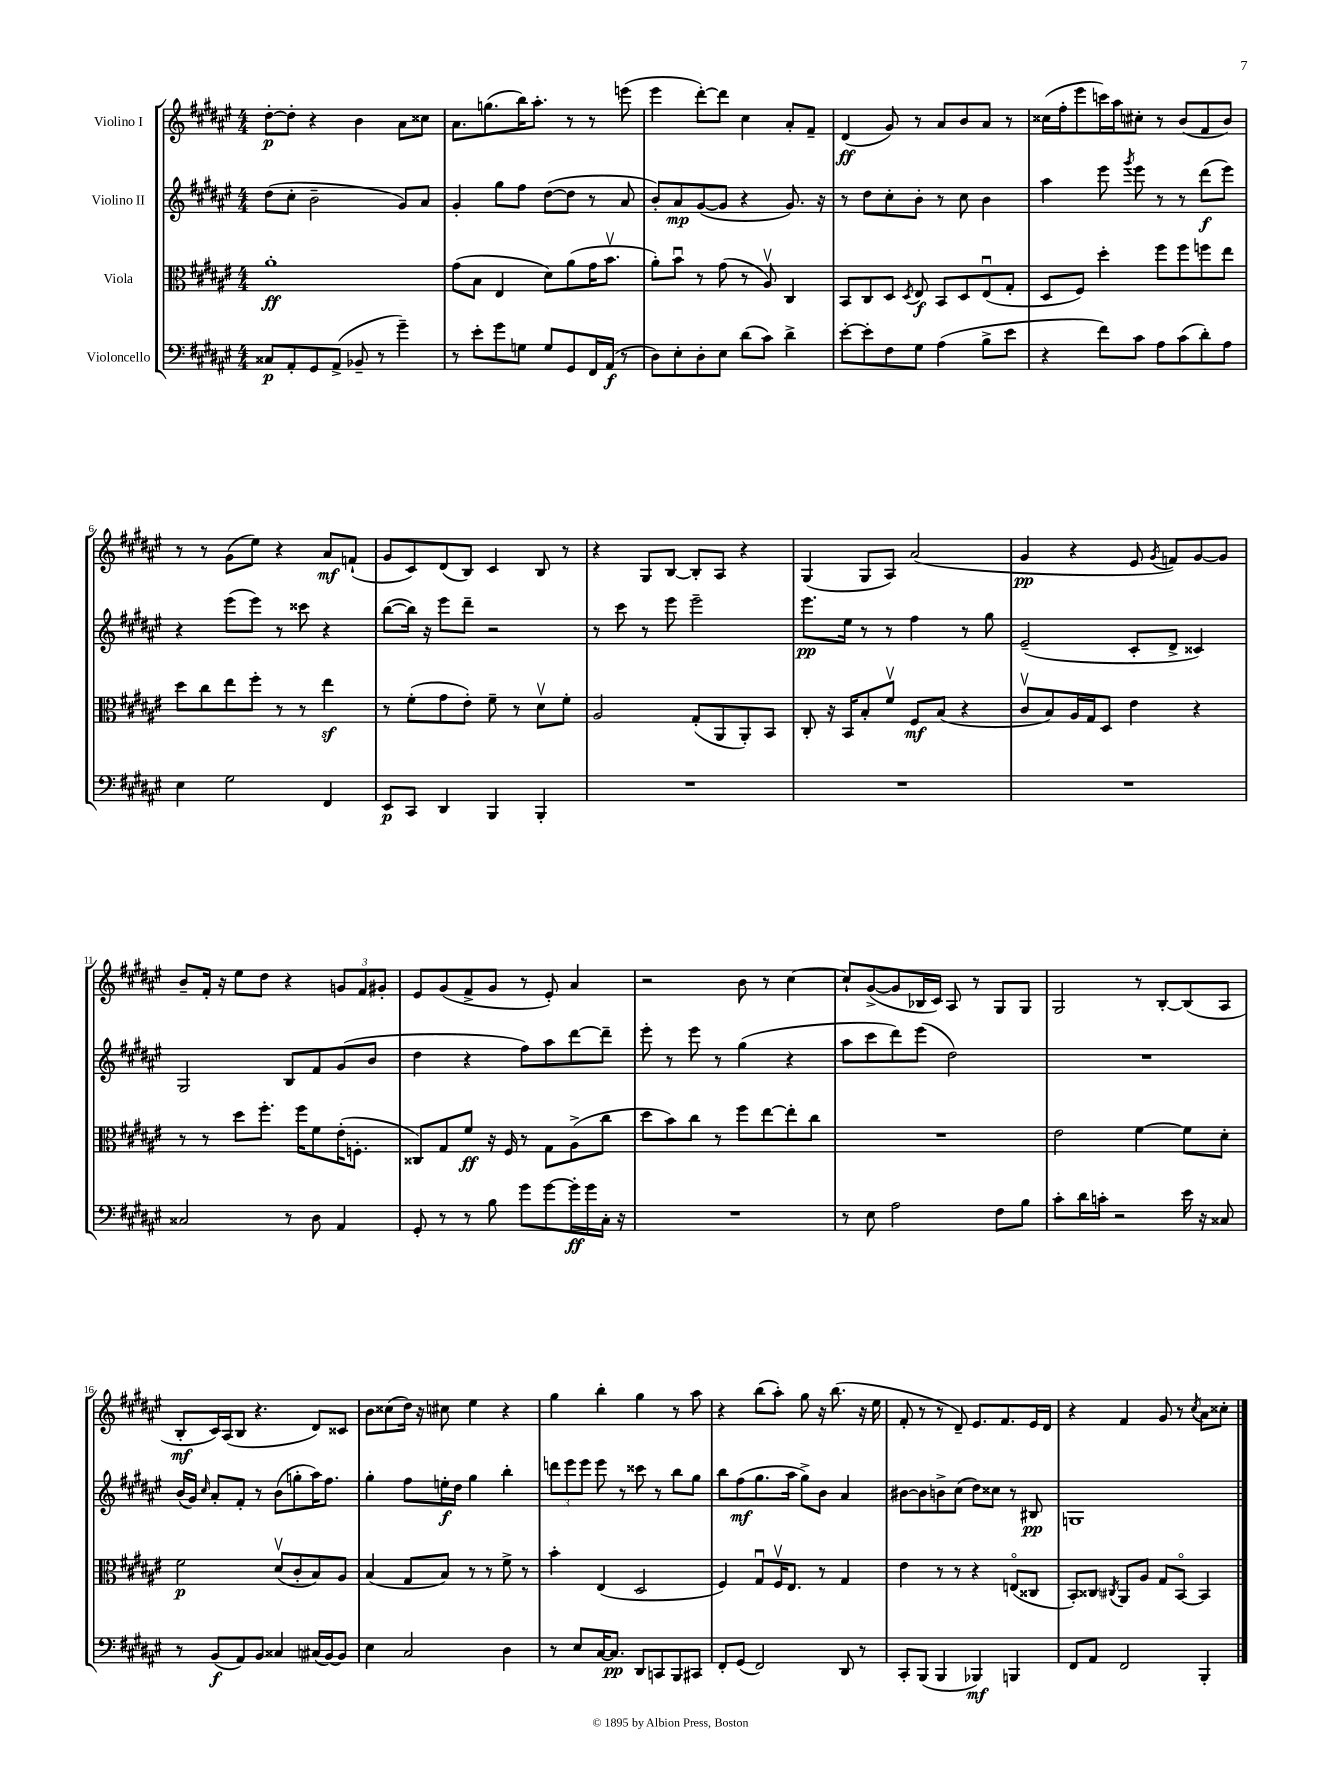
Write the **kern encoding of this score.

**kern	**kern	**kern	**kern
*staff4	*staff3	*staff2	*staff1
*clefF4	*clefC3	*clefG2	*clefG2
*k[f#c#g#d#a#e#]	*k[f#c#g#d#a#e#]	*k[f#c#g#d#a#e#]	*k[f#c#g#d#a#e#]
*M4/4	*M4/4	*M4/4	*M4/4
8C##	1a#'	(8dd#	[8dd#'
8AA#'	.	8cc#'	8dd#']
8GG#	.	2b~	4r
(8AA#^	.	.	.
8BB-~	.	.	4b
8r	.	.	.
4g#~)	.	8g#)	8a#
.	.	8a#	8cc##
=	=	=	=
8r	(8g#	4g#'	8.a#
8e#'	8B	.	.
.	.	.	(8.gg
8g#	4E#	8gg#	.
8G	.	8ff#	16bb)
.	.	.	8.aa#'
8G	8d#)	([8dd#	.
8GG#	(8a#	8dd#]	8r
16FF#	16g#	8r	8r
(16AA#	8.bv	.	.
8r	.	8a#	(8eee
=	=	=	=
8D#)	8a#')	8b')	4eee#
8E#'	8bu	8a#	.
8D#'	8r	([8g#	[8ddd#')
8E#	(8g#	8g#]	8ddd#]
(8d#	8r	4r	4cc#
8c#)	8A#v)	.	.
4d#^	4C#	8.g#)	8a#'
.	.	.	8f#~
.	.	16r	.
=	=	=	=
[8e#'	8BB	8r	(4d#
8e#']	8C#	8dd#	.
8F#	8D#	8cc#'	8g#)
.	8qD#	.	.
8G#	8E#	8b'	8r
(4A#	8BB	8r	8a#
.	8D#	8cc#	8b
8B^	(8E#u	4b	8a#
8e#	8G#'	.	8r
=	=	=	=
4r	8D#	4aa#	(16cc##
.	.	.	16ff#'
.	8F#)	.	8eee#
8f#)	4dd#'	8eee#	16ccc)
.	.	.	16aa#
.	.	8qggg#	.
8c#	.	8eee#	8cc#'
8A#	8ff#	8r	8r
(8c#	8ff#	8r	(8b
8d#')	8ff	(8ddd#	8f#
8A#	8ee#	8eee#)	8b)
=	=	=	=
4E#	8dd#	4r	8r
.	8cc#	.	8r
2G#	8ee#	(8eee#	(8g#
.	8ff#'	8eee#)	8ee#)
.	8r	8r	4r
.	8r	8ccc##	.
4FF#	4ee#	4r	8a#
.	.	.	(8f`
=	=	=	=
8EE#	8r	([8bb	8g#
8CC#	(8f#'	16bb])	8c#)
.	.	16r	.
4DD#	8g#	8eee#	(8d#
.	8e#')	8ddd#~	8B)
4BBB	8f#~	2r	4c#
.	8r	.	.
4BBB'	8d#v	.	8B
.	8f#'	.	8r
=	=	=	=
1r	2A#	8r	4r
.	.	8ccc#	.
.	.	8r	8G#
.	.	8eee#	[8B
.	(8G#'	2eee#~	8B']
.	8AA#	.	8A#
.	8AA#')	.	4r
.	8BB	.	.
=	=	=	=
1r	8C#'	8.eee#	(4G#
.	16r	.	.
.	16BB	16ee#	.
.	8B'	8r	8G#
.	8f#v	8r	8A#)
.	8F#	4ff#	(2a#
.	(8B	.	.
.	4r	8r	.
.	.	8gg#	.
=	=	=	=
1r	8c#v	(2e#~	4g#
.	8B)	.	.
.	16A#	.	4r
.	16G#	.	.
.	8D#	.	.
.	4e#	8c#'	8e#
.	.	.	8qg#
.	.	8d#^	8f)
.	4r	4c##)	[8g#
.	.	.	8g#]
=	=	=	=
2C##	8r	2G#	8b~
.	8r	.	16f#'
.	.	.	16r
.	8dd#	.	8ee#
.	8.ff#'	.	8dd#
8r	.	8B	4r
.	16ff#	.	.
8D#	8f#	8f#	.
4AA#	(16e#'	(8g#	12g
.	8.F'	.	.
.	.	.	12f#
.	.	8b	.
.	.	.	12g#'
=	=	=	=
8GG#'	8C##)	4dd#	8e#
8r	8G#	.	(8g#
8r	8f#	4r	8f#^
8B	16r	.	8g#
.	16F#	.	.
8g#	8r	8ff#)	8r
[8g#	8G#	8aa#	8e#')
16g#']	(8A#^	[8ddd#	4a#
16g#	.	.	.
16C#'	8cc#	8ddd#~]	.
16r	.	.	.
=	=	=	=
1r	8dd#	8eee#'	2r
.	8b)	8r	.
.	8cc#	8eee#	.
.	8r	8r	.
.	8ff#	(4gg#	8b
.	[8ee#	.	8r
.	8ee#']	4r	[4cc#
.	8cc#	.	.
=	=	=	=
8r	1r	8aa#	8cc#`]
8E#	.	8ccc#	([8g#^
2A#	.	8ddd#)	8g#]
.	.	(8eee#	16B-
.	.	.	16c#)
.	.	2dd#)	8A#
.	.	.	8r
8F#	.	.	8G#
8B	.	.	8G#
=	=	=	=
8c#'	2e#	1r	2G#
16d#	.	.	.
16c'	.	.	.
2r	.	.	.
.	[4f#	.	8r
.	.	.	[8B'
16e#	8f#]	.	(8B]
16r	.	.	.
8C##	8d#'	.	8A#
=	=	=	=
8r	2f#	(16b	8B'
.	.	16g#)	.
.	.	16qqcc#	.
(8BB	.	8a#'	16c#)
.	.	.	(16A#
8AA#)	.	8f#'	8B
8BB	.	8r	4.r
4C##	(8d#v	(8b	.
.	8c#'	8gg'	.
(16C#	8B)	16aa#)	8d#)
[16BB)	.	8.ff#	.
8BB]	8A#	.	8c##
=	=	=	=
4E#	(4B	4gg#'	8b
.	.	.	(8cc##
2C#	8G#	8ff#	16dd#)
.	.	.	16r
.	8B)	16ee'	8cc#
.	.	16dd#	.
.	8r	4gg#	4ee#
.	8r	.	.
4D#	8f#^	4bb'	4r
.	8r	.	.
=	=	=	=
8r	4b'	12ddd	4gg#
.	.	12eee#	.
8E#	.	.	.
.	.	12eee#	.
[16C#	(4E#	8eee#	4bb'
8.C#]	.	.	.
.	.	8r	.
8DD#	2D#	8ccc##	4gg#
8CC	.	8r	.
8BBB	.	8bb	8r
8CC#	.	8gg#	8aa#
=	=	=	=
8FF#'	4F#)	8bb	4r
(8GG#	.	(8ff#	.
2FF#)	8G#u	8.gg#	(8bb
.	16F#v	.	8aa#')
.	8.E#	16aa#	.
.	.	8gg#^)	8gg#
.	8r	8b	16r
.	.	.	(8.bb
8DD#	4G#	4a#	.
8r	.	.	16r
.	.	.	16ee#
=	=	=	=
8CC#'	4e#	[8b#	8f#'
(8BBB	.	8b#]	8r
4BBB	8r	8b^	8r
.	8r	(8cc#	8d#~)
4BBB-)	4r	8dd#)	8.e#
.	.	8cc##	.
.	.	.	8.f#
4BBB	(8Eo	8r	.
.	8C##	8B#	16e#
.	.	.	16d#
=	=	=	=
8FF#	8BB')	1G	4r
8AA#	8C##	.	.
.	8qC#	.	.
2FF#	8AA#	.	4f#
.	8A#	.	.
.	8G#	.	8g#
.	[8BBo	.	8r
.	.	.	8qcc#
4BBB'	4BB]	.	8a#
.	.	.	8cc##'
==	==	==	==
*-	*-	*-	*-
